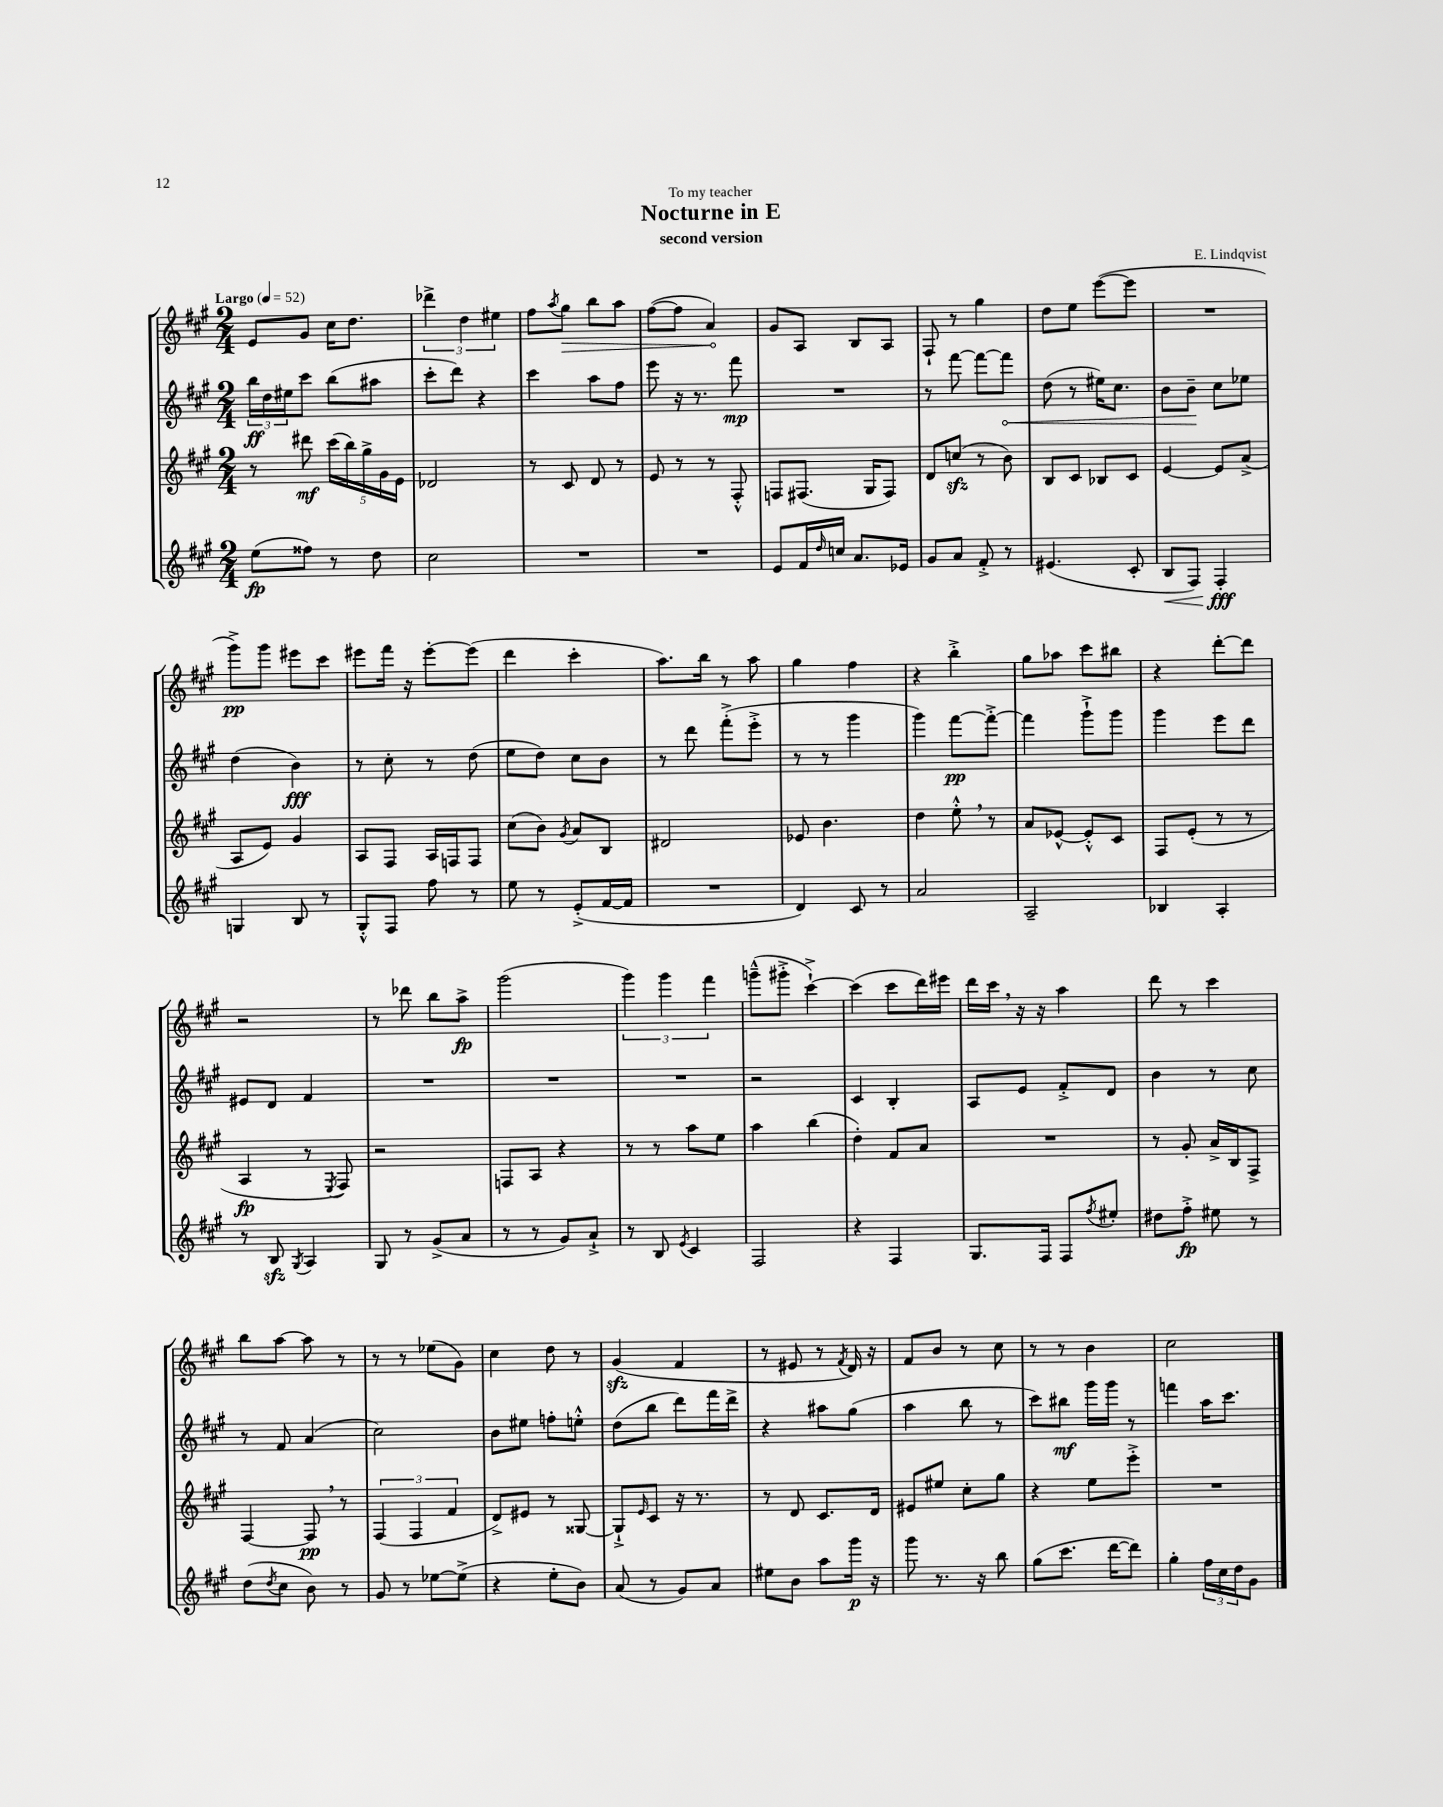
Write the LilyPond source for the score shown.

\header { title = "Nocturne in E" composer = "E. Lindqvist" subtitle = "second version" dedication = "To my teacher" }
<<
\new StaffGroup <<
\new Staff = "s0" {
    \clef treble \key a \major \numericTimeSignature \time 2/4 \tempo "Largo" 4 = 52
    e'8 gis'8 cis''16 d''8. |
    \tuplet 3/2 { des'''4-> d''4 eis''4 } |
    fis''8 \acciaccatura { a''8 } \once \override Hairpin.circled-tip = ##t gis''8\> b''8 a''8 |
    fis''8~( fis''8 a'4\!) |
    gis'8 a8 b8 a8 |
    fis8-! r8 gis''4 |
    d''8 e''8 e'''8~( e'''8 |
    R2 |
    gis'''8->\pp) gis'''8 eis'''8 cis'''8 |
    eis'''8 fis'''16 r16 eis'''8~-. eis'''8( |
    d'''4 cis'''4-. |
    a''8.) b''16 r8 a''8 |
    gis''4 fis''4 |
    r4 b''4-.-> |
    gis''8 aes''8 cis'''8 bis''8 |
    r4 d'''8~-. d'''8 |
    r2 |
    r8 des'''8 b''8 a''8->\fp |
    gis'''2( |
    \tuplet 3/2 { gis'''4) gis'''4 fis'''4 } |
    g'''8---^( gis'''8-.-> cis'''4~-!->) |
    cis'''4( cis'''8 d'''16) eis'''16 |
    d'''16 cis'''16 \breathe r16 r16 a''4 |
    d'''8 r8 cis'''4 |
    b''8 a''8~ a''8 r8 |
    r8 r8 ees''8( gis'8) |
    cis''4 d''8 r8 |
    gis'4\sfz( fis'4 |
    r8 eis'8 r8 \acciaccatura { fis'8 } d'16) r16 |
    fis'8 b'8 r8 cis''8 |
    r8 r8 b'4 |
    cis''2 \bar "|." |
}
\new Staff = "s1" {
    \clef treble \key a \major \numericTimeSignature \time 2/4
    \tuplet 3/2 { b''16\ff d''16 eis''16 } cis'''8 b''8( ais''8 |
    cis'''8-. d'''8) r4 |
    cis'''4 a''8 fis''8 |
    e'''8 r16 r8. fis'''8\mp |
    R2 |
    r8 fis'''8~ fis'''8~ \once \override Hairpin.circled-tip = ##t fis'''8\< |
    d''8( r8 eis''16) cis''8. |
    b'8 b'8--\! cis''8 ees''8 |
    d''4( b'4\fff) |
    r8 cis''8-. r8 d''8( |
    e''8 d''8) cis''8 b'8 |
    r8 d'''8 fis'''8-.->( e'''8-.-> |
    r8 r8 gis'''4 |
    gis'''4) fis'''8~\pp fis'''8~-.-> |
    fis'''4 gis'''8-!-> gis'''8 |
    gis'''4 e'''8 d'''8 |
    eis'8 d'8 fis'4 |
    R2 |
    R2 |
    R2 |
    r2 |
    cis'4 b4-. |
    a8 e'8 fis'8-.-> d'8 |
    b'4 r8 cis''8 |
    r8 fis'8 a'4( |
    cis''2) |
    b'8 eis''8 f''8-. e''8-.-^ |
    d''8( b''8 d'''8) fis'''16 d'''16-> |
    r4 ais''8 gis''8( |
    a''4 b''8 r8 |
    cis'''8) bis''8\mf gis'''16 gis'''16 r8 |
    f'''4 a''16 cis'''8. \bar "|." |
}
\new Staff = "s2" {
    \clef treble \key a \major \numericTimeSignature \time 2/4
    r8 dis'''8\mf \tuplet 5/4 { cis'''16( b''16) gis''16-> gis'16 e'16 } |
    des'2 |
    r8 cis'8 d'8 r8 |
    e'8 r8 r8 fis8-.-^ |
    f8 fis8.( gis16 fis8) |
    d'8 c''8\sfz( r8 b'8) |
    b8 cis'8 bes8 cis'8 |
    e'4~ e'8 a'8->( |
    a8 e'8) gis'4 |
    a8 fis8 a16 f16 f8 |
    cis''8( b'8) \acciaccatura { gis'8 } a'8 b8 |
    dis'2 |
    ees'8 b'4. |
    d''4 e''8-.-^ \breathe r8 |
    a'8 ees'8~-^ ees'8-.-^ cis'8 |
    fis8 e'8-.( r8 r8 |
    a4\fp r8 \acciaccatura { e8 } fis8) |
    r2 |
    f8 a8 r4 |
    r8 r8 a''8 e''8 |
    a''4 b''4( |
    d''4-.) fis'8 a'8 |
    R2 |
    r8 gis'8-. a'16-> b16 fis8-> |
    fis4~ fis8\pp \breathe r8 |
    \tuplet 3/2 { fis4( fis4 fis'4 } |
    d'8->) eis'8 r8 gisis8~ |
    gisis8-!-> \grace { e'16 } cis'8 r16 r8. |
    r8 d'8 cis'8. d'16 |
    eis'8 eis''8 cis''8-. gis''8 |
    r4 e''8 e'''8-.-> |
    R2 \bar "|." |
}
\new Staff = "s3" {
    \clef treble \key a \major \numericTimeSignature \time 2/4
    e''8\fp( fisis''8) r8 d''8 |
    cis''2 |
    R2 |
    R2 |
    e'8 fis'16 \grace { d''16 } c''16 a'8. ees'16 |
    gis'8 a'8 fis'8-.-> r8 |
    eis'4.( cis'8-. |
    b8\< fis8) fis4-.\fff\! |
    g4 b8 r8 |
    gis8-.-^ fis8 fis''8 r8 |
    e''8 r8 e'8-.->( fis'16~ fis'16 |
    R2 |
    d'4) cis'8 r8 |
    a'2 |
    a2-- |
    bes4 a4-. |
    r8 b8\sfz \acciaccatura { gis8 } a4 |
    gis8 r8 gis'8->( a'8 |
    r8 r8 gis'8) a'8-!-> |
    r8 b8 \acciaccatura { e'8 } cis'4 |
    fis2 |
    r4 fis4 |
    gis8. fis16 fis8 \acciaccatura { fis''8 } eis''8-. |
    dis''8 fis''8-.->\fp eis''8 r8 |
    d''8( \acciaccatura { d''8 } cis''8 b'8) r8 |
    gis'8 r8 ees''8~ ees''8->( |
    r4 e''8-. b'8) |
    a'8( r8 gis'8) a'8 |
    eis''8 b'8 a''8 gis'''16\p r16 |
    gis'''8 r8. r16 b''8 |
    gis''8( cis'''8. d'''16~ d'''8) |
    gis''4-. \tuplet 3/2 { fis''16 cis''16 d''16 } gis'8 \bar "|." |
}
>>
>>
\layout { \context { \Score \remove "Bar_number_engraver" } }
